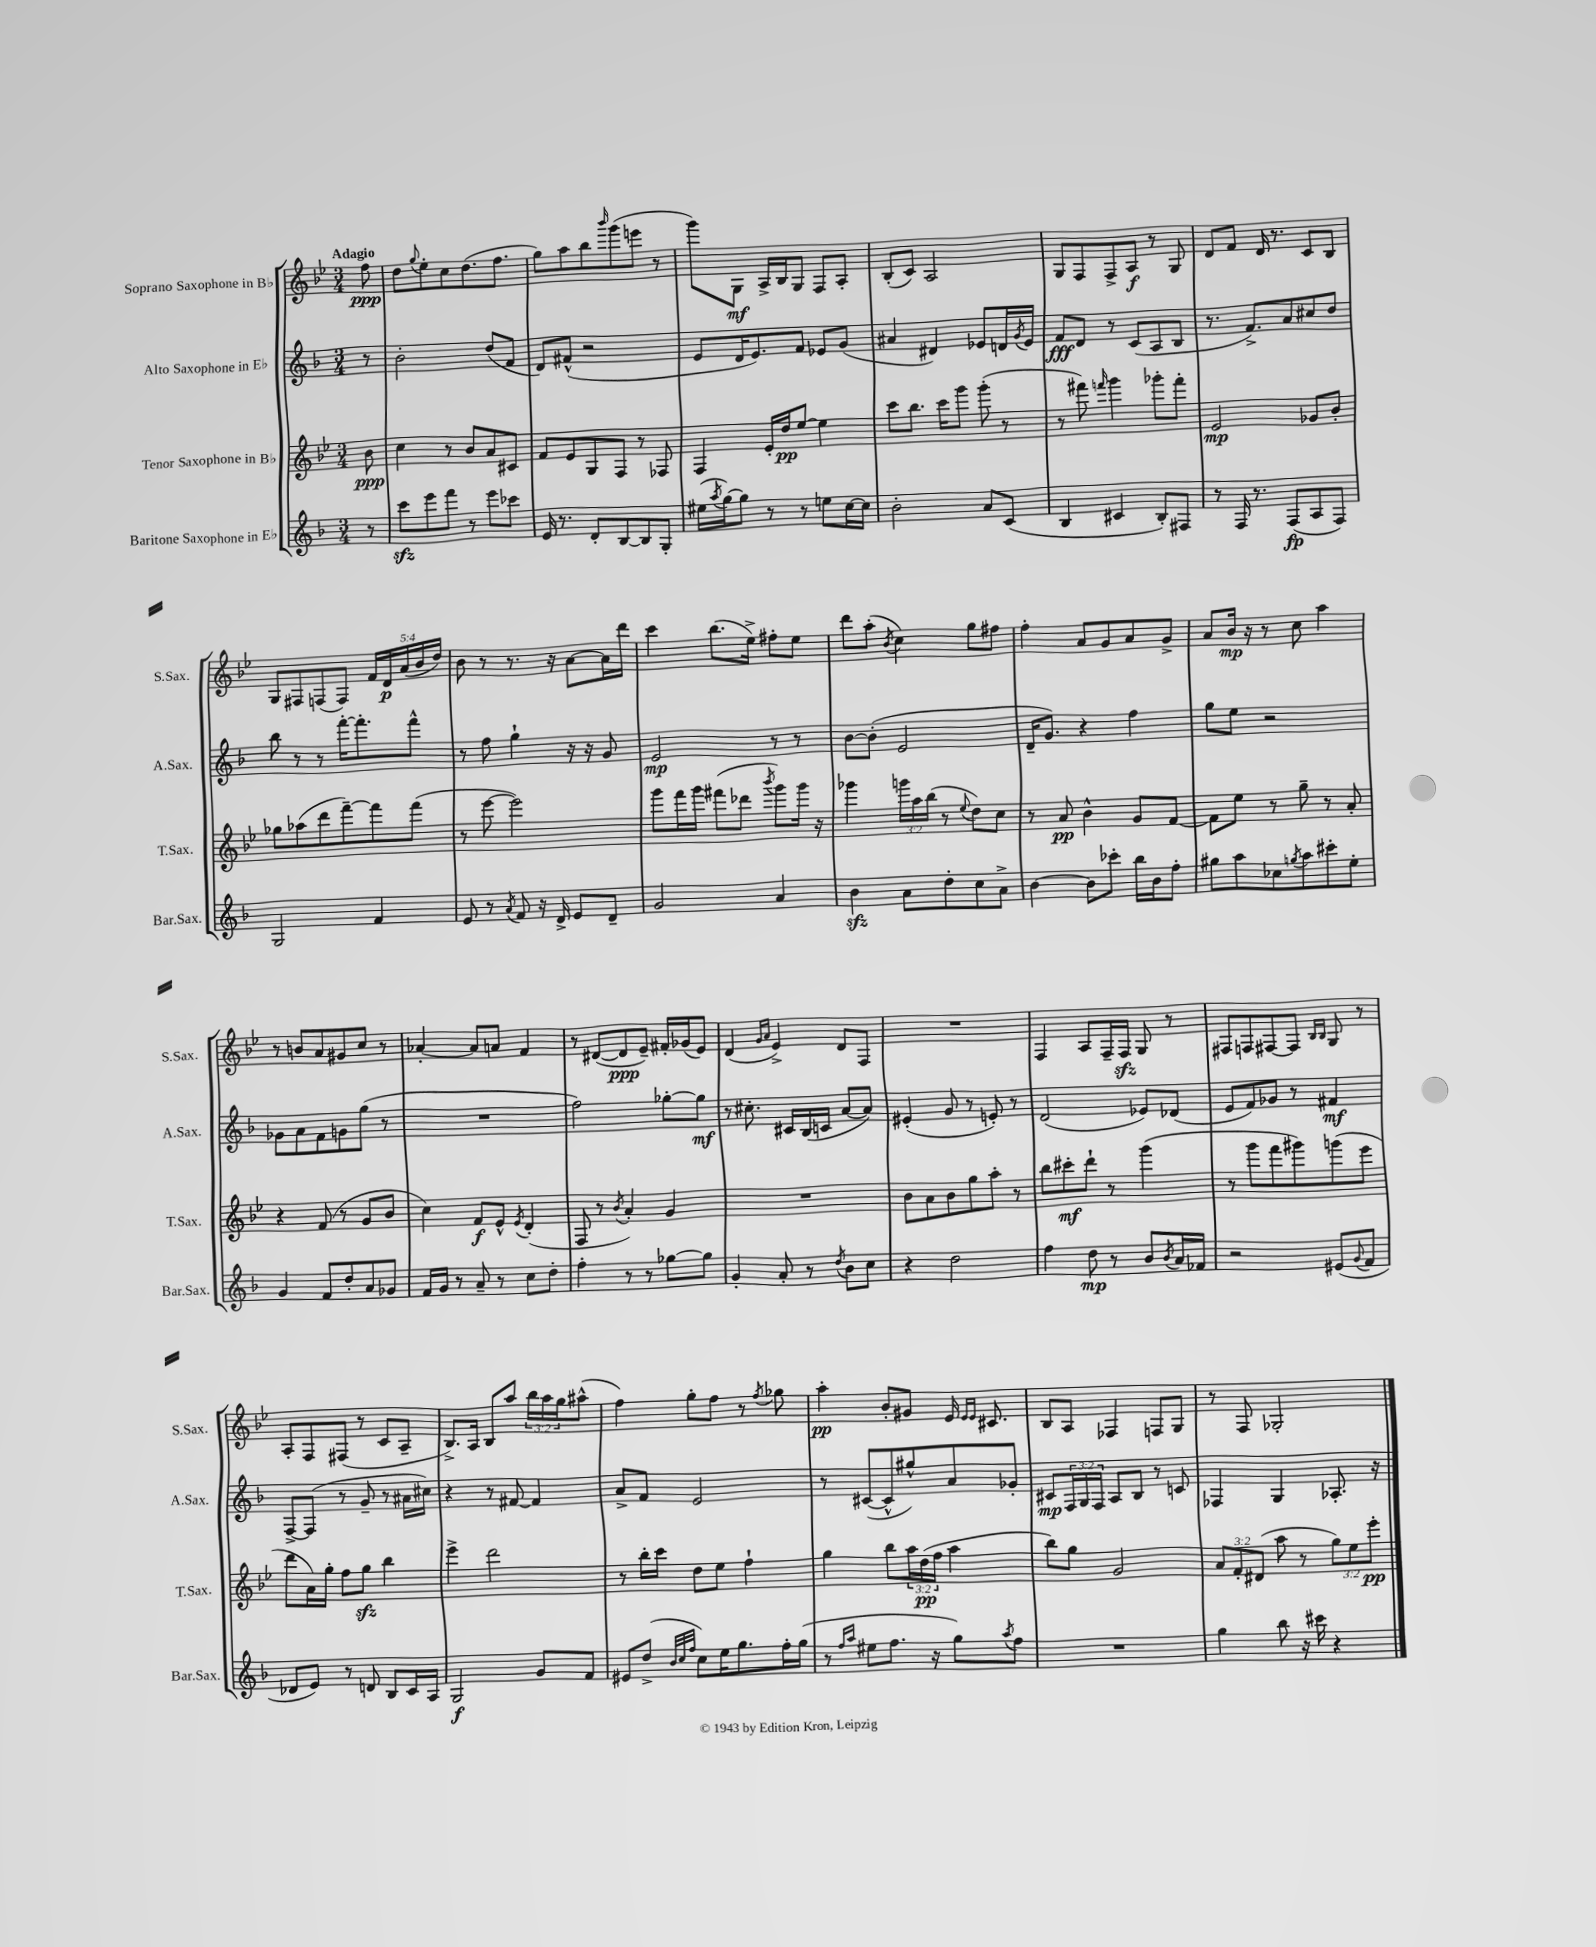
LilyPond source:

<<
\new StaffGroup <<
\new Staff = "s0" \with { instrumentName = "Soprano Saxophone in Bb" shortInstrumentName = "S.Sax." } {
    \clef treble \key bes \major \numericTimeSignature \time 3/4 \override Staff.TupletNumber.text = #tuplet-number::calc-fraction-text \partial 8 \tempo "Adagio"
    f''8\ppp |
    d''8 \appoggiatura { g''8 } ees''8-. c''8 d''8.( f''8. |
    g''8) a''8 bes''8 \grace { bes'''16 } g'''8( e'''8 r8 |
    g'''8) g8\mf a16-> bes16 g8 f8 a8-. |
    bes8-.( c'8) a2 |
    g8 f8 f8-> a8\f r8 g8 |
    d'8 f'8 d'16 r8. c'8 bes8 |
    g8 fis8 f8( f8) \tuplet 5/4 { f'16 d'16\p a'16( bes'16 d''16) } |
    bes'8 r8 r8. r16 a'8~ a'16 d'''16 |
    c'''4 bes''8.( ees''16->) fis''8-. ees''8 |
    d'''8 a''8-.( \acciaccatura { bes'8 } c''4) g''8 fis''8 |
    f''4-. a'8 g'8 a'8 g'8-> |
    a'8 bes'16\mp r16 r8 c''8 a''4 |
    r8 b'8 a'8 gis'8 c''8 r8 |
    aes'4~-. aes'8 a'8 f'4 |
    r8 dis'8~( dis'8\ppp ees'8--) fis'16-. ges'16( ees'8) |
    d'4( \grace { g'16 a'16 } ees'4->) d'8 f8 |
    R2. |
    f4 a8 f16-- f16\sfz g8 r8 |
    fis8 f8 fis8~ fis8 \grace { bes16 bes16 } g8 r8 |
    a8-. f8 fis8( r8 c'8 a8-- |
    bes8.->) a16 bes8 a''8 \tuplet 3/2 { bes''16 a''16 g''16 } ais''8-^( |
    f''4) g''8-. f''8 r8 \acciaccatura { f''8 } ges''8 |
    a''4-.\pp bes'8-. gis'8 ees'16 \grace { ees'16 ees'16 } cis'8. |
    bes8 a8 fes4 f8 g8 |
    r8 f8 ges2-. \bar "|." |
}
\new Staff = "s1" \with { instrumentName = "Alto Saxophone in Eb" shortInstrumentName = "A.Sax." } {
    \clef treble \key f \major \numericTimeSignature \time 3/4 \override Staff.TupletNumber.text = #tuplet-number::calc-fraction-text \partial 8
    r8 |
    bes'2-. d''8( f'8 |
    d'8) fis'8-^( r2 |
    e'8 d'16 e'8.) f'8 ees'8 g'8( |
    ais'4 dis'4) ees'8 d'16 \acciaccatura { g'8 } ees'16 |
    f'8\fff d'8 r8 c'8( a8 bes8 |
    r8. f'8.->) a'8 cis''8 d''8 |
    bes''8 r8 r8 f'''16~-. f'''8.-. f'''8-^ |
    r8 f''8 g''4-! r16 r16 g'8 |
    e'2\mp r8 r8 |
    bes'8~ bes'8-.( e'2 |
    d'16-- g'8.) r4 f''4 |
    g''8 e''8 r2 |
    ges'8 a'8 f'8 g'8 g''8( r8 |
    R2. |
    f''2) ges''8~-. ges''8\mf |
    r8 cis''8.-. cis'16 bes16( c'16 a'8~ a'8) |
    eis'4-.( g'8 r8 e'8-.) r8 |
    d'2( ees'8) des'8( |
    e'8 f'8) ges'8 r8 fis'4\mf |
    f8~-> f8( r8 g'8-- r8 ais'16 cis''16) |
    r4 r8 fis'8~ fis'4 |
    a'8-> f'8 e'2 |
    r8 cis'8~( cis'8-^ gis''8-^) a'8 ges'8-. |
    cis'8\mp \tuplet 3/2 { f16 g16 f16 } a8 bes8 r8 c'8 |
    fes4 g4 aes8.-. r16 \bar "|." |
}
\new Staff = "s2" \with { instrumentName = "Tenor Saxophone in Bb" shortInstrumentName = "T.Sax." } {
    \clef treble \key bes \major \numericTimeSignature \time 3/4 \override Staff.TupletNumber.text = #tuplet-number::calc-fraction-text \partial 8
    bes'8\ppp |
    c''4 r8 bes'8 a'8 cis'8 |
    f'8 ees'8 g8 f8 r8 fes8 |
    f4 ees'16-. d''16\pp ees''8~ ees''4 |
    c'''8 bes''8. c'''16 g'''8 g'''8-.( r8 |
    r8 fis'''8) \grace { f'''16 } g'''4 ges'''8-. f'''8-. |
    ees'2\mp ges'8 bes'8-. |
    ges''8 aes''8( d'''8 f'''8~--) f'''8 f'''8( |
    r8 ees'''8~ ees'''2) |
    g'''8 f'''16 g'''16 fis'''8( des'''8 \acciaccatura { bes'''8 } g'''8) g'''16 r16 |
    ges'''4 \tuplet 3/2 { g'''16 a''16 bes''16( } r8 \appoggiatura { ees''8 } d''8) c''8 |
    r8 a'8\pp bes'4-^ g'8 f'8~ |
    f'8 ees''8 r8 g''8-- r8 a'8-. |
    r4 f'8( r8 g'8 bes'8 |
    c''4) f'8\f ees'8-^ \acciaccatura { ees'8 } d'4-.( |
    f8 r8 \acciaccatura { bes'8 } a'4-.) g'4 |
    R2. |
    bes'8 a'8 bes'8 g''8 a''8-. r8 |
    bes''8 cis'''8-.\mf d'''8-! r8 g'''4( |
    r8 g'''8 f'''8 gis'''8) g'''8( ees'''8 |
    d'''8 a'16) g''16-. f''8 g''8\sfz bes''4 |
    ees'''4-> d'''2 |
    r8 bes''16-. c'''16 d''8 ees''8 f''4-! |
    g''4 bes''8 \tuplet 3/2 { a''16 d''16\pp( f''16 } a''4 |
    bes''8) g''8 g'2 |
    \tuplet 3/2 { a'8 f'8-. dis'8( } a''8 r8 \tuplet 3/2 { g''8) ees''8 ees'''8-.\pp } \bar "|." |
}
\new Staff = "s3" \with { instrumentName = "Baritone Saxophone in Eb" shortInstrumentName = "Bar.Sax." } {
    \clef treble \key f \major \numericTimeSignature \time 3/4 \partial 8
    r8 |
    c'''8\sfz e'''8 f'''8 r8 e'''8 ces'''8 |
    e'16 r8. d'8-. bes8~ bes8 g8-. |
    eis''16( \acciaccatura { a''8 } g''16~) g''8 r8 r8 e''8 c''16~ c''16 |
    bes'2-. a'8 c'8( |
    bes4 cis'4 bes8-.) fis8 |
    r8 f16 r8. f8\fp( a8 f8) |
    g2 f'4 |
    e'8 r8 \acciaccatura { a'8 } f'8 r16 d'16-> e'8 d'8-- |
    g'2 a'4 |
    bes'4\sfz a'8 d''8-. c''8 a'8-> |
    bes'4~ bes'8 ces'''8-. bes''16 bes'16 f''8-. |
    gis''8 a''8 ces''8 \acciaccatura { g''8 } a''8 cis'''8-. e''8-. |
    g'4 f'8 d''8-. a'8 ges'8 |
    f'16 g'16 r8 a'8-- r8 c''8 d''8-. |
    f''4-. r8 r8 ges''8~ ges''8 |
    g'4-. a'8-. r8 \acciaccatura { d''8 } bes'8 c''8 |
    r4 d''2 |
    f''4 d''8\mp r8 bes'8 \acciaccatura { bes'8 } a'16 fes'16 |
    r2 eis'8( \appoggiatura { g'8 } f'8 |
    des'8 e'8) r8 d'8 bes8 c'16 a16 |
    g2\f g'8 f'8 |
    eis'8 d''8->( \grace { bes'32 c''32 f''32 } c''8) e''16 g''8. f''16-. g''16( |
    r8 \grace { f''16 a''16 } eis''8 f''8. r16 g''8) \acciaccatura { a''8 } f''8 |
    R2. |
    g''4 bes''8 r16 cis'''16 r4 \bar "|." |
}
>>
>>
\layout { \context { \Score \remove "Bar_number_engraver" } }
